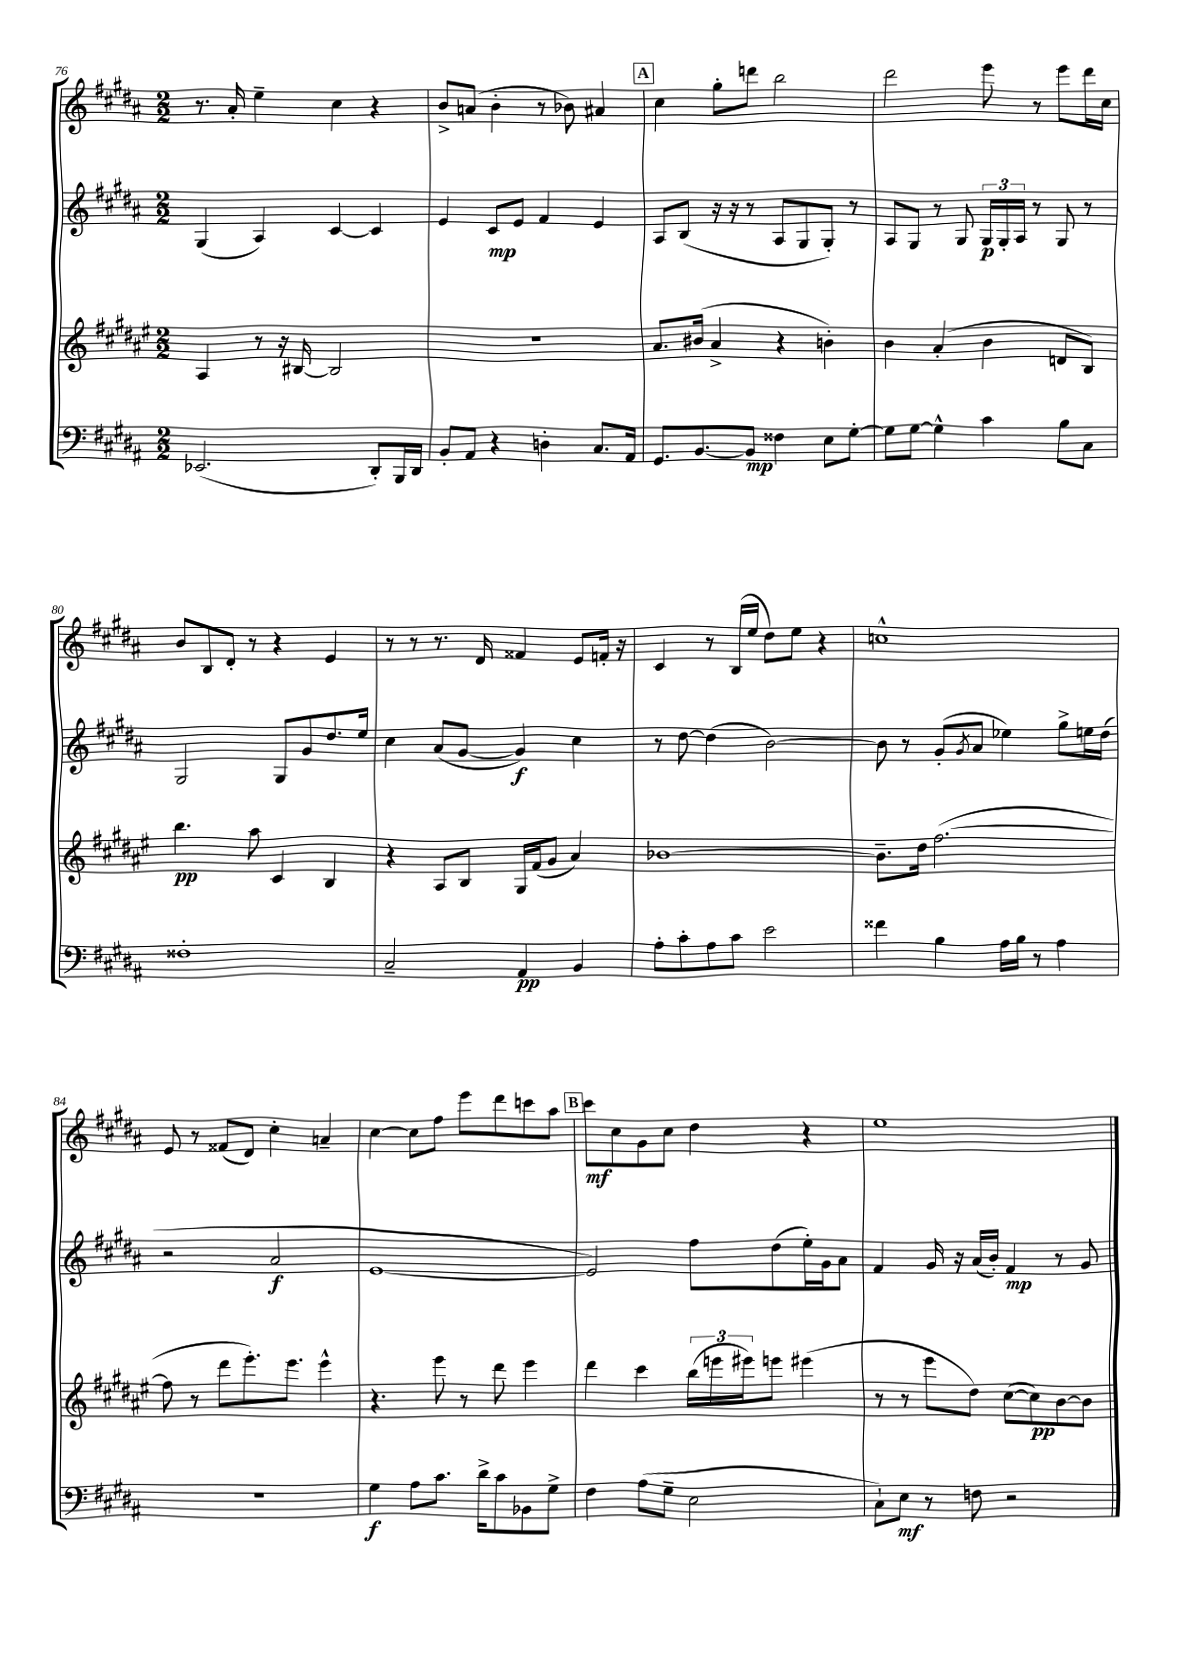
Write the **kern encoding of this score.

**kern	**dynam	**kern	**dynam	**kern	**dynam	**kern	**dynam
*part4	*part4	*part3	*part3	*part2	*part2	*part1	*part1
*staff4	*staff4	*staff3	*staff3	*staff2	*staff2	*staff1	*staff1
*clefF4	*	*clefG2	*	*clefG2	*	*clefG2	*
*k[f#c#g#d#a#]	*	*k[f#c#g#d#a#e#]	*	*k[f#c#g#d#a#]	*	*k[f#c#g#d#a#]	*
*M2/2	*	*M2/2	*	*M2/2	*	*M2/2	*
=76	=76	=76	=76	=76	=76	=76	=76
(2.EE-X/	.	4A#/	.	(4G#/	.	8.r	.
.	.	.	.	.	.	16a#'/	.
.	.	8r	.	4A#/)	.	4ee~\	.
.	.	16r	.	.	.	.	.
.	.	[16B#X/	.	.	.	.	.
.	.	2B#/]	.	[4c#/	.	4cc#\	.
8DD#'/L)	.	.	.	4c#/]	.	4r	.
16BBB/L	.	.	.	.	.	.	.
16DD#/JJ	.	.	.	.	.	.	.
=77	=77	=77	=77	=77	=77	=77	=77
8BB'/L	.	1r	.	4e/	.	8b^/L	.
8AA#/J	.	.	.	.	.	(8an/J	.
4r	.	.	.	8c#/L	mp	4b'\	.
.	.	.	.	8e/J	.	.	.
4Dn'\	.	.	.	4f#/	.	8r	.
.	.	.	.	.	.	8b-X\)	.
8.C#/L	.	.	.	4e/	.	4a#X/	.
16AA#/Jk	.	.	.	.	.	.	.
!!LO:REH:place=s1:t=A
=78	=78	=78	=78	=78	=78	=78	=78
8.GG#/L	.	8.a#/L	.	8A#/L	.	4cc#\	.
.	.	.	.	(8B/J	.	.	.
[8.BB/	.	(16b#X/Jk	.	.	.	.	.
.	.	4a#^/	.	16r	.	8gg#'\L	.
.	.	.	.	16r	.	.	.
8BB/J]	mp	.	.	8r	.	8dddn\J	.
4F##X\	.	4r	.	8A#/L	.	2bb\	.
.	.	.	.	8G#/	.	.	.
8E\L	.	4bn'\)	.	8G#'/J)	.	.	.
[8G#'\J	.	.	.	8r	.	.	.
=79	=79	=79	=79	=79	=79	=79	=79
8G#\L]	.	4b\	.	8A#/L	.	2ddd#\	.
[8G#\J	.	.	.	8G#/J	.	.	.
4G#^^\]	.	(4a#'/	.	8r	.	.	.
.	.	.	.	8G#/	.	.	.
4c#\	.	4b\	.	24G#/LL	p	8eee\	.
.	.	.	.	24G#'/	.	.	.
.	.	.	.	24A#/JJ	.	.	.
.	.	.	.	8r	.	8r	.
8B\L	.	8dn/L	.	8G#/	.	8eee\L	.
8C#\J	.	8B/J)	.	8r	.	16ddd#\L	.
.	.	.	.	.	.	16cc#\JJ	.
!!LO:LB:g=z
=80	=80	=80	=80	=80	=80	=80	=80
1F##X'	.	4.bb\	pp	2G#/	.	8b/L	.
.	.	.	.	.	.	8B/	.
.	.	.	.	.	.	8d#'/J	.
.	.	8aa#\	.	.	.	8r	.
.	.	4c#/	.	8G#/L	.	4r	.
.	.	.	.	8g#/	.	.	.
.	.	4B/	.	8.dd#/	.	4e/	.
.	.	.	.	16ee/Jk	.	.	.
=81	=81	=81	=81	=81	=81	=81	=81
2C#~/	.	4r	.	4cc#\	.	8r	.
.	.	.	.	.	.	8r	.
.	.	8A#/L	.	(8a#/L	.	8.r	.
.	.	8B/J	.	[8g#/J	.	.	.
.	.	.	.	.	.	16d#/	.
4AA#/	pp	16G#/LL	.	4g#/])	f	4f##X/	.
.	.	(16f#/J	.	.	.	.	.
.	.	8g#/J	.	.	.	.	.
4BB/	.	4a#/)	.	4cc#\	.	8e/L	.
.	.	.	.	.	.	16fn'/Jk	.
.	.	.	.	.	.	16r	.
=82	=82	=82	=82	=82	=82	=82	=82
8A#'\L	.	[1b-X	.	8r	.	4c#/	.
8c#'\	.	.	.	[8dd#\	.	.	.
8A#\	.	.	.	(4dd#\]	.	8r	.
8c#\J	.	.	.	.	.	(16B/LL	.
.	.	.	.	.	.	16ee/JJ	.
2e\	.	.	.	[2b\)	.	8dd#\L)	.
.	.	.	.	.	.	8ee\J	.
.	.	.	.	.	.	4r	.
=83	=83	=83	=83	=83	=83	=83	=83
4f##X\	.	8.b-~\L]	.	8b\]	.	1ccn^^	.
.	.	.	.	8r	.	.	.
.	.	16dd#\Jk	.	.	.	.	.
4B\	.	([2.ff#\	.	(8g#'/L	.	.	.
.	.	.	.	8qg#/	.	.	.
.	.	.	.	8a#/J	.	.	.
16A#\LL	.	.	.	4ee-X\)	.	.	.
16B\JJ	.	.	.	.	.	.	.
8r	.	.	.	.	.	.	.
4A#\	.	.	.	8gg#^\L	.	.	.
.	.	.	.	16een\L	.	.	.
.	.	.	.	(16dd#\JJ	.	.	.
!!LO:LB:g=z
=84	=84	=84	=84	=84	=84	=84	=84
1r	.	8ff#\]	.	2r	.	8e/	.
.	.	8r	.	.	.	8r	.
.	.	8ddd#\L	.	.	.	(8f##X/L	.
.	.	8.eee#'\)	.	.	.	8d#/J)	.
.	.	.	.	2a#/	f	4cc#'\	.
.	.	8.eee#\J	.	.	.	.	.
.	.	4eee#^^\	.	.	.	4an~/	.
=85	=85	=85	=85	=85	=85	=85	=85
4G#\	f	4.r	.	[1e	.	[4cc#\	.
8A#\L	.	.	.	.	.	8cc#\L]	.
8.c#\J	.	8eee#\	.	.	.	8ff#\J	.
.	.	8r	.	.	.	8eee\L	.
16d#^\KL	.	.	.	.	.	.	.
8c#\	.	8ddd#\	.	.	.	8ddd#\	.
8BB-X\	.	4eee#\	.	.	.	8cccn\	.
8G#^\J	.	.	.	.	.	8aa#\J	.
!!LO:REH:place=s1:t=B
=86	=86	=86	=86	=86	=86	=86	=86
4F#\	.	4ddd#\	.	2e/])	.	8ccc#\L	mf
.	.	.	.	.	.	8cc#\	.
(8A#\L	.	4ccc#\	.	.	.	8g#\	.
8G#~\J	.	.	.	.	.	8cc#\J	.
2E\	.	(24bb\LL	.	8ff#\L	.	4dd#\	.
.	.	24eeen\	.	.	.	.	.
.	.	24eee#X\J)	.	.	.	.	.
.	.	8eeen\J	.	(8dd#\	.	.	.
.	.	(4eee#X\	.	16ee'\L)	.	4r	.
.	.	.	.	16g#\J	.	.	.
.	.	.	.	8a#\J	.	.	.
=87	=87	=87	=87	=87	=87	=87	=87
8C#`\L)	.	8r	.	4f#/	.	1ee	.
8E\J	mf	8r	.	.	.	.	.
8r	.	8eee#\L	.	16g#/	.	.	.
.	.	.	.	16r	.	.	.
8Fn\	.	8dd#\J)	.	(16a#/LL	.	.	.
.	.	.	.	16b'/JJ)	.	.	.
2r	.	([8cc#\L	.	4f#/	mp	.	.
.	.	8cc#\])	pp	.	.	.	.
.	.	[8b\	.	8r	.	.	.
.	.	8b\J]	.	8g#/	.	.	.
==	==	==	==	==	==	==	==
*-	*-	*-	*-	*-	*-	*-	*-
